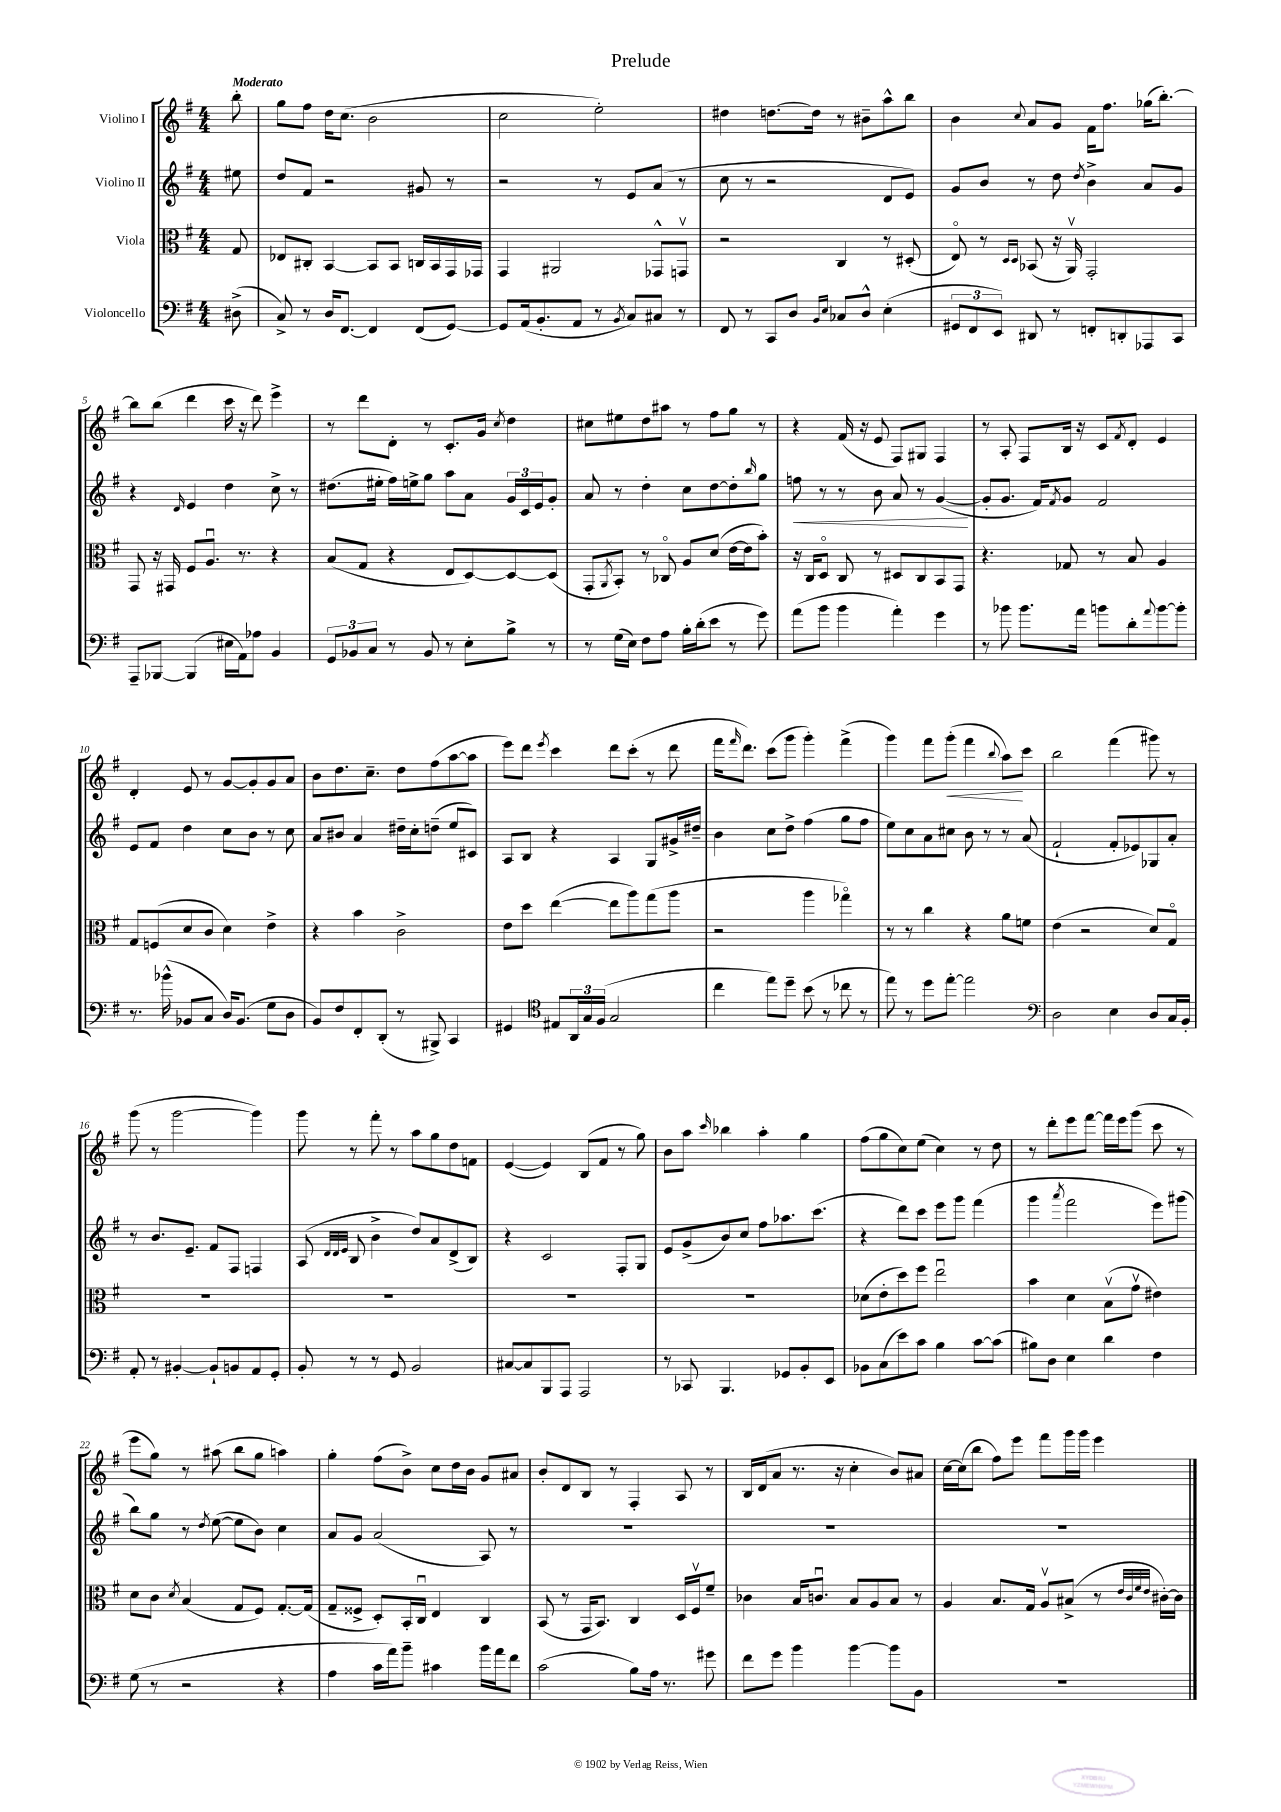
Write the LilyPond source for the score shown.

\header { title = "Prelude" }
<<
\new StaffGroup <<
\new Staff = "s0" \with { instrumentName = "Violino I" } {
    \clef treble \key g \major \numericTimeSignature \time 4/4 \partial 8 \tempo "Moderato"
    b''8-. |
    g''8 fis''8 d''16 c''8.( b'2 |
    c''2 e''2-.) |
    dis''4 d''8.~ d''16 r8 bis'8-- a''8-^ b''8 |
    b'4 \appoggiatura { c''8 } a'8 g'8 fis'16 fis''8. ges''16( b''8.~-.) |
    b''8 b''8( d'''4 c'''16 r16 d'''8) e'''4-> |
    r8 d'''8 d'8-. r8 c'8.-. g'16 \acciaccatura { c''8 } d''4 |
    cis''8 eis''8 d''8 ais''8 r8 fis''8 g''8 r8 |
    r4 fis'16( r16 e'8 fis8) gis8 fis4 |
    r8 a8-. fis8 b16 r16 c'8 \acciaccatura { fis'8 } d'8-. e'4 |
    d'4-. e'8 r8 g'8~ g'8-. g'8 a'8 |
    b'8 d''8. c''8.-- d''8 fis''8( a''8~ a''8 |
    e'''8) d'''8 \acciaccatura { e'''8 } c'''4 d'''8 c'''8-.( r8 d'''8 |
    fis'''16 \grace { fis'''16 } d'''8.) c'''8( g'''8 g'''4-.) fis'''4->( |
    g'''4) fis'''8 g'''8-.\<( fis'''4 \appoggiatura { b''8 } a''8\!) c'''8 |
    b''2 fis'''4( gis'''8) r8 |
    g'''8( r8 g'''2~ g'''4) |
    g'''8 r8 fis'''8-. r8 a''8 g''8 d''8 f'8 |
    e'4~( e'4) b8( fis'8 r8 g''8) |
    b'8 a''8 \grace { c'''16 } bes''4 a''4-. g''4 |
    fis''8( g''8 c''8) e''8( c''4) r8 d''8 |
    r8 d'''8-. e'''8 fis'''8~ fis'''16 e'''16 g'''8( c'''8 r8 |
    e'''8 g''8) r8 ais''8( b''8 g''8 a''4) |
    g''4-. fis''8( b'8->) c''8 d''16 b'16 g'8 ais'8 |
    b'8-. d'8 b8 r8 fis4-. a8 r8 |
    b16 d'16( a'8 r8. r16 c''4-. b'8) ais'8 |
    c''16~ c''16( b''8 fis''8) e'''8 fis'''8 g'''16 g'''16 e'''4 \bar "|." |
}
\new Staff = "s1" \with { instrumentName = "Violino II" } {
    \clef treble \key g \major \numericTimeSignature \time 4/4 \partial 8
    eis''8 |
    d''8 fis'8 r2 gis'8 r8 |
    r2 r8 e'8 a'8( r8 |
    c''8 r8 r2 d'8 e'8) |
    g'8 b'8 r8 d''8 \acciaccatura { d''8 } b'4-> a'8 g'8 |
    r4 \grace { d'16 } e'4 d''4 c''8-> r8 |
    dis''8.( eis''16-. fis''16) e''16-> g''8 a''8 a'8 \tuplet 3/2 { g'16 c'16 e'16 } g'8-. |
    a'8 r8 d''4-. c''8 d''8~ d''8-. \grace { b''16 } g''8 |
    f''8\< r8 r8 b'8 a'8 r8 g'4~\!( |
    g'8-. g'8. fis'16) \acciaccatura { fis'8 } g'8 fis'2 |
    e'8 fis'8 d''4 c''8 b'8 r8 c''8 |
    a'8 bis'8 a'4 dis''16-- c''16-. d''8--( e''8 cis'8) |
    a8 b8 r4 a4 g8 gis'16-> dis''16-- |
    b'4 c''8 d''8-> fis''4( g''8 fis''8 |
    e''8) c''8 a'8 cis''8 b'8 r8 r8 a'8( |
    fis'2-! fis'8-. ees'8) ges8 a'8-. |
    r8 b'8. e'8.-- fis'8 fis8 f4 |
    a8( \grace { d'32 d'32 e'32 } b8 b'4-> d''8) a'8 d'8->( b8) |
    r4 c'2 fis8-. g8 |
    e'8 g'8->( b'8) c''8 fis''8 aes''8. c'''8.( |
    r4 d'''8) c'''8 e'''8 g'''8 fis'''4( |
    g'''4 \acciaccatura { a'''8 } fis'''2 e'''8) gis'''8( |
    b''8) g''8 r8 \acciaccatura { d''8 } e''8~( e''8 b'8) c''4 |
    a'8 g'8 a'2( a8) r8 |
    R1 |
    R1 |
    R1 \bar "|." |
}
\new Staff = "s2" \with { instrumentName = "Viola" } {
    \clef alto \key g \major \numericTimeSignature \time 4/4 \partial 8
    g8 |
    ees8 cis8-. b,4~ b,8 b,8 c16 b,16 g,16 ges,16 |
    g,4 ais,2 ges,8-^ g,8\upbow |
    r2 c4 r8 dis8-.( |
    e8\flageolet) r8 \grace { d16 d16 } bes,8( r16 a,16\upbow) g,2-. |
    g,8 r16 gis,16 fis8 a8.\downbow r8. r4 |
    b8( g8 r4 e8 d8~) d8~ d8( |
    g,8-. \acciaccatura { a,8 } b,8-.) r8 ces8\flageolet a8 d'8( e'16~ e'16 b'8-.) |
    r16 c16 d8\flageolet c8 r8 dis8 c8 b,8 g,8 |
    r4. ges8 r8 b8 a4 |
    g8 f8( d'8 c'8 d'4) e'4-> |
    r4 b'4 c'2-> |
    e'8 d''8 e''4~( e''8 a''8) g''8( a''8 |
    r2 a''4 ges''4\flageolet) |
    r8 r8 c''4 r4 a'8 f'8 |
    e'4( r2 d'8) g8\flageolet |
    R1 |
    R1 |
    R1 |
    R1 |
    des'8( e'8-. d''8) fis''8 e''2\downbow |
    b'4 d'4 b8\upbow( g'8\upbow eis'4) |
    d'8 c'8 \acciaccatura { d'8 } b4( g8 fis8) g8.~-. g16( |
    g8-- fisis8-> d8-.) b,16-. c16\downbow e4 c4 |
    b,8( r8 g,16 b,8.) c4 d16 fis16\upbow fis'8-- |
    ces'4 b16 c'8.\downbow b8 a8 b8 r8 |
    a4 b8. g16 a8\upbow bis8->( r8 \grace { e'32 c'32 fis'32 e'32 } cis'16~-.) cis'16 \bar "|." |
}
\new Staff = "s3" \with { instrumentName = "Violoncello" } {
    \clef bass \key g \major \numericTimeSignature \time 4/4 \partial 8
    dis8->( |
    c8->) r8 d16 fis,8.~ fis,4 fis,8( g,8~) |
    g,8 a,16( b,8.-. a,8 r8 \acciaccatura { b,8 } c8) cis8 r8 |
    fis,8 r8 c,8 d8 \grace { b,16 e16 } ces8 d8-^ e4-.( |
    \tuplet 3/2 { gis,8 fis,8 e,8) } dis,8 r8 f,8-. d,8-. aes,,8 c,8 |
    a,,8-- bes,,8~ bes,,4( eis16 a,16) aes8 b,4 |
    \tuplet 3/2 { g,8 bes,8 c8 } r8 bes,8 r8 e8-. b8-> r8 |
    r8 g16( e16) fis8 a8 b16-. d'16-.( e'8 r8 g'8) |
    a'8( b'8 b'4 a'4-.) g'4 |
    r8 bes'8 bes'8. a'16 b'8 d'8-. \appoggiatura { a'8 } b'8~ b'8-. |
    r8. bes'16-^( bes,8 c8 d16) bes,8.( g8 d8 |
    b,8) fis8 fis,8-. d,8-.( r8 bis,,8->) c,4 |
    gis,4 \clef tenor eis8 \tuplet 3/2 { a,16 g16 fis16( } g2 |
    c''4 e''8) d''8-- b'8( r8 ces''8 r8 |
    e''8) r8 d''8 e''8~-. e''2 |
    \clef bass d2 e4 d8 c16 b,16-. |
    a,8-. r8 bis,4~-. bis,8-! b,8 a,8 g,8-. |
    b,8-. r8 r8 g,8 b,2 |
    cis8~ cis8 b,,8 a,,8 a,,2 |
    r8 ces,8 b,,4. ges,8 b,8-. e,8 |
    bes,8 c8( e'8) c'8 b4 c'8~ c'8( |
    bis8) d8 e4 d'4 fis4 |
    g8( r8 r2 r4 |
    a4 c'16 a'16) b'8-- cis'4 b'16 a'16 fis'8 |
    c'2( b8) a16 r8. gis'8 |
    fis'8 g'8 b'4 b'4~ b'8 b,8 |
    R1 \bar "|." |
}
>>
>>
